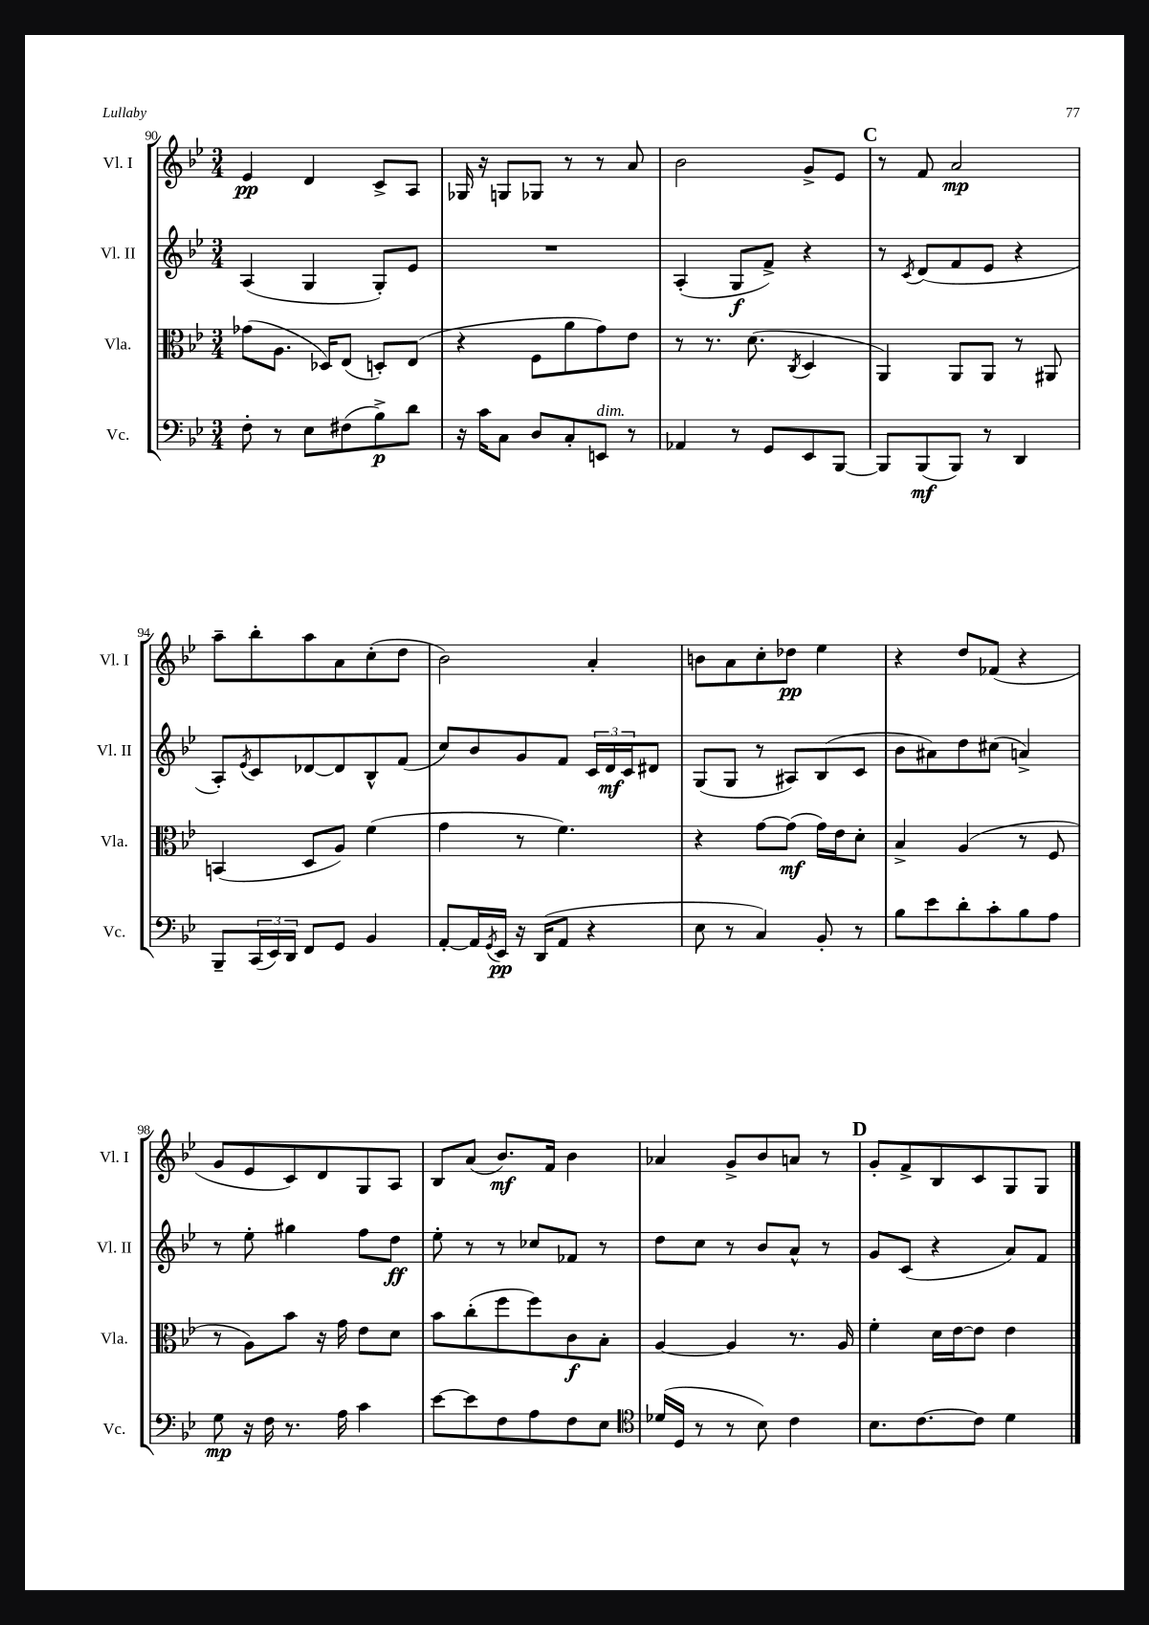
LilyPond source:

<<
\new StaffGroup <<
\new Staff = "s0" \with { instrumentName = "Vl. I" shortInstrumentName = "Vl. I" } {
    \clef treble \key bes \major \numericTimeSignature \time 3/4
    ees'4\pp d'4 c'8-> a8 |
    ges16 r16 g8 ges8 r8 r8 a'8 |
    bes'2 g'8-> ees'8 |
    \mark \markup { \bold "C" } r8 f'8 a'2\mp |
    a''8-- bes''8-. a''8 a'8 c''8-.( d''8 |
    bes'2) a'4-. |
    b'8 a'8 c''8-. des''8\pp ees''4 |
    r4 d''8 fes'8( r4 |
    g'8 ees'8 c'8) d'8 g8 a8 |
    bes8 a'8( bes'8.\mf) f'16 bes'4 |
    aes'4 g'8-> bes'8 a'8 r8 |
    \mark \markup { \bold "D" } g'8-. f'8-> bes8 c'8 g8 g8 \bar "|." |
}
\new Staff = "s1" \with { instrumentName = "Vl. II" shortInstrumentName = "Vl. II" } {
    \clef treble \key bes \major \numericTimeSignature \time 3/4
    a4( g4 g8-.) ees'8 |
    R2. |
    a4-.( g8\f f'8->) r4 |
    \mark \markup { \bold "C" } r8 \acciaccatura { c'8 } d'8( f'8 ees'8 r4 |
    a8-.) \acciaccatura { ees'8 } c'8 des'8~ des'8 bes8-^ f'8( |
    c''8) bes'8 g'8 f'8 \tuplet 3/2 { c'16 d'16\mf c'16 } dis'8 |
    g8( g8 r8 ais8) bes8( c'8 |
    bes'8 ais'8) d''8 cis''8( a'4->) |
    r8 ees''8-. gis''4 f''8 d''8\ff |
    ees''8-. r8 r8 ces''8 fes'8 r8 |
    d''8 c''8 r8 bes'8 a'8-^ r8 |
    \mark \markup { \bold "D" } g'8 c'8( r4 a'8) f'8 \bar "|." |
}
\new Staff = "s2" \with { instrumentName = "Vla." shortInstrumentName = "Vla." } {
    \clef alto \key bes \major \numericTimeSignature \time 3/4
    ges'8( a8. des16) ees8( d8-.) ees8( |
    r4 f8 a'8 g'8) ees'8 |
    r8 r8. d'8.( \acciaccatura { c8 } d4 |
    \mark \markup { \bold "C" } a,4) a,8 a,8 r8 ais,8 |
    b,4( d8 a8) f'4( |
    g'4 r8 f'4.) |
    r4 g'8~ g'8\mf( g'16) ees'16 d'8-. |
    bes4-> a4( r8 f8 |
    r8 a8) bes'8 r16 g'16 ees'8 d'8 |
    bes'8 c''8-.( f''8 f''8) c'8\f bes8-. |
    a4~ a4 r8. a16 |
    \mark \markup { \bold "D" } f'4-. d'16 ees'16~ ees'8 ees'4 \bar "|." |
}
\new Staff = "s3" \with { instrumentName = "Vc." shortInstrumentName = "Vc." } {
    \clef bass \key bes \major \numericTimeSignature \time 3/4
    f8-. r8 ees8 fis8( bes8->\p) d'8 |
    r16 c'16 c8 d8 c8-. e,8^\markup { \italic "dim." } r8 |
    aes,4 r8 g,8 ees,8 bes,,8~ |
    \mark \markup { \bold "C" } bes,,8 bes,,8\mf( bes,,8) r8 d,4 |
    bes,,8-- \tuplet 3/2 { c,16( ees,16) d,16 } f,8 g,8 bes,4 |
    a,8~-. a,16 \acciaccatura { g,8 } ees,16\pp r16 d,16( a,8 r4 |
    ees8 r8 c4) bes,8-. r8 |
    bes8 ees'8 d'8-. c'8-. bes8 a8 |
    g8\mp r16 f16 r8. a16 c'4 |
    ees'8~ ees'8 f8 a8 f8 ees8 |
    \clef tenor des'16( d16 r8 r8 bes8) c'4 |
    \mark \markup { \bold "D" } bes8. c'8.~ c'8 d'4 \bar "|." |
}
>>
>>
\layout { \context { \Score currentBarNumber = #90 } }
